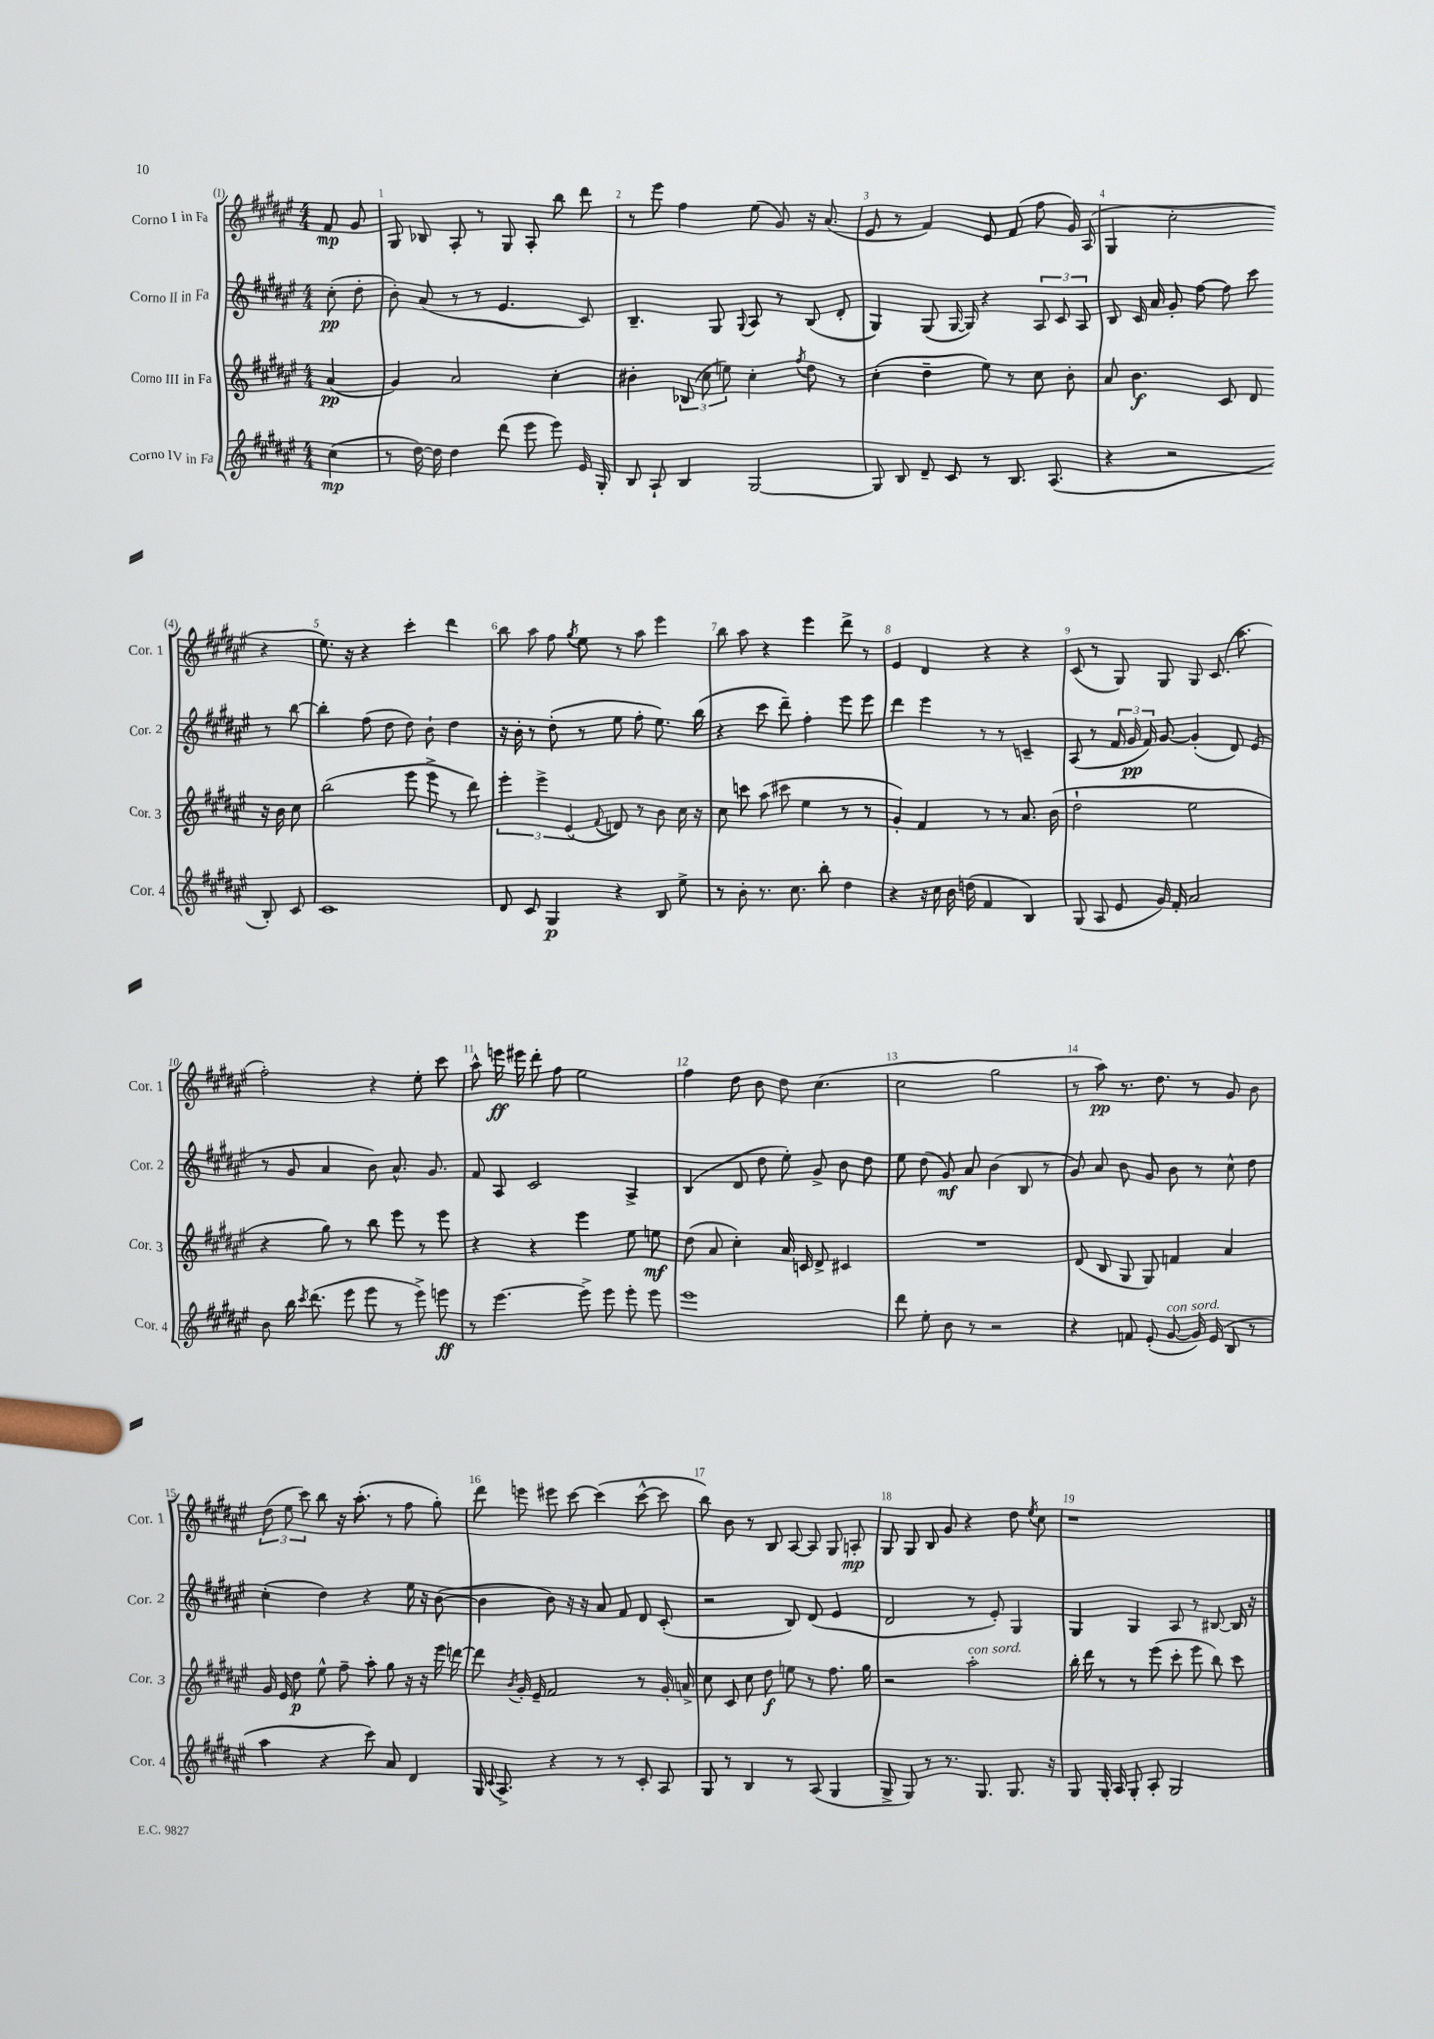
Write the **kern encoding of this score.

**kern	**kern	**kern	**kern
*staff4	*staff3	*staff2	*staff1
*clefG2	*clefG2	*clefG2	*clefG2
*k[f#c#g#d#a#e#]	*k[f#c#g#d#a#e#]	*k[f#c#g#d#a#e#]	*k[f#c#g#d#a#e#]
*M4/4	*M4/4	*M4/4	*M4/4
(4cc#\	(4a#/	(8cc#'\	8f#/
.	.	8dd#'\	8g#/
=	=	=	=
8r	4g#/)	8b'\)	8G#/
[16dd#\)	.	(8a#/	8B-/
16dd#\]	.	.	.
4dd#\	2a#/	8r	8A#'/
.	.	8r	8r
(8ddd#\	.	4.e#/	8G#/
8eee#\	.	.	8A#'/
8eee#\)	4cc#'\	.	8bb\
16e#/	.	8c#/)	8ddd#\
16G#'/	.	.	.
=	=	=	=
8B/	4b#'\	4.B~/	8r
8A#`/	.	.	8eee#\
4B/	(12B-/	.	4ff#\
.	12cc#\	.	.
.	.	8G#/	.
.	12ee\)	.	.
.	.	8qqG#/	.
[2G#/	4cc#'\	8A#/	(8ee#\
.	.	8r	8g#/)
.	8qff#/	.	.
.	8dd#\	(8B/	16r
.	.	.	(8.a#/
.	8r	8d#'/	.
=	=	=	=
8G#/]	(4cc#'\	4G#/)	8e#/
8B/	.	.	8r
8d#~/	4dd#~\	(8G#/	4f#/)
8c#/	.	[16G#/	.
.	.	16G#/])	.
8r	8ee#\)	4r	8e#/
8.B/	8r	.	(8f#/
.	8cc#\	12A#/	8ff#\
(8.A#/	.	.	.
.	.	12c#/	.
.	8b'\	.	16g#/)
.	.	12A#/	.
.	.	.	(16A#/
=	=	=	=
4r	8a#/	8B/	4G#/
.	4.b\	16c#/	.
.	.	16a#/	.
2r	.	8g#'/	2cc#'\
.	.	[8ff#\	.
.	8c#/	8ff#\]	.
.	8d#/	8ccc#\	.
8B'/)	16r	8r	4r
.	16b\	.	.
8c#/	8cc#\	[8bb\	.
=	=	=	=
1c#	(2bb\	4bb'\]	8.ee#\)
.	.	.	16r
.	.	(8ff#\	4r
.	.	8dd#\	.
.	8eee#\	8dd#\)	4ccc#'\
.	8eee#^\	8b`\	.
.	8r	4dd#\	4ddd#\
.	8ddd#\)	.	.
=	=	=	=
8d#/	6eee#'\	16r	8bb\
.	.	16b'\	.
8c#/	.	8r	8aa#\
.	6eee#^\	.	.
4G#/	.	(8dd#'\	8ff#\
.	(6e#/	.	.
.	.	.	8qgg#/
.	.	8r	8ee#\
.	8qqf#/	.	.
4r	8d/)	8ee#\	8r
.	8r	8ff#'\	8aa#\
8B/	8b\	8.ee#\)	4eee#\
8ee#^\	16cc#\	.	.
.	16r	(16bb\	.
=	=	=	=
8r	8cc#\	4r	8bb\
8b'\	8ccc\	.	8aa#\
8.r	(8aa#\	8ccc#\	4r
.	8ccc#\	8ddd#~\)	.
8.cc#\	.	.	.
.	4ee#\	4ff#'\	4eee#\
8bb'\	.	.	.
4dd#\	8r	8eee#\	8ddd#^\
.	8r	8eee#\	8r
=	=	=	=
4r	4g#'/)	4ddd#\	4e#/
16r	4f#/	4eee#\	4d#/
16cc#\	.	.	.
16b\	.	.	.
(16dd\	.	.	.
4f#/	8r	8r	4r
.	8r	8r	.
4B/)	8.a#/	4c~/	4r
.	(16b\	.	.
=	=	=	=
(8G#/	2dd#`\	(8A#/	(8c#/
8A#/	.	8r	8r
8e#/	.	24f#/	8G#/)
.	.	24g#/	.
.	.	24f#/)	.
16g#/)	.	[8g#/	8G#/
16f#'/	.	.	.
2a#/	2ee#\	(4g#'/]	8G#/
.	.	.	(8.c#/
.	.	8d#/)	.
.	.	.	8.aa#\
.	.	(8e#/	.
=	=	=	=
8b\	4r	8r	2ff#'\)
16bb\	.	8g#/	.
8qccc#/	.	.	.
(8.ddd#\	.	.	.
.	8gg#\)	4a#/	.
8eee#\	8r	.	.
8eee#\	8bb\	8b\)	4r
8r	8eee#\	8.a#^^/	.
8eee#^\)	8r	.	8ee#'\
.	.	8.g#/	.
8eee\	8eee#\	.	8ccc#\
=	=	=	=
8r	4r	8f#/	8aa#^^\
[4.eee#\	.	8A#/	16eee\
.	.	.	16eee#\
.	4r	2c#/	8ddd#'\
.	.	.	8ff#\
8eee#^\]	4eee#\	.	2ee#\
8eee#\	.	.	.
8eee#'\	8ee#\	4A#^/	.
8eee#\	8ee\	.	.
=	=	=	=
1eee#	(8dd#\	(4B/	4ff#\
.	8a#/	.	.
.	4cc#'\)	8d#/	8dd#\
.	.	8dd#\	8b\
.	16a#/	8ee#'\)	8dd#\
.	16c/	.	.
.	8d#^/	8g#^/	(4.cc#\
.	4c#/	8b\	.
.	.	8dd#\	.
=	=	=	=
8ddd#\	1r	8ee#\	2cc#\
8ee#'\	.	(8dd#\	.
8b\	.	8g#/)	.
8r	.	8a#/	.
2r	.	(4b\	2gg#\
.	.	8B/	.
.	.	8r	.
=	=	=	=
4r	(8d#/	8g#/)	8r
.	8B/	8a#/	8aa#\)
8f/	8G#/	8b\	8.r
(8e#'/	8G#/)	8g#/	.
.	.	.	8.dd#\
[8g#/	4f/	8b\	.
16g#/])	.	8r	8r
(16e#/	.	.	.
8B/	4a#/	8cc#^^\	8g#/
8r	.	8dd#\	8b\
=	=	=	=
4aa#\	16g#/	(4cc#'\	(12dd#\
.	16e#/	.	.
.	.	.	12ee#\
.	8dd#\	.	.
.	.	.	12ccc#\)
4r	8ee#^^\	4dd#\)	8bb\
.	8ff#~\	.	16r
.	.	.	(8.aa#'\
8ccc#\)	8aa#'\	4r	.
8a#/	8gg#\	.	8r
4d#/	16r	16ee#\	8ff#\
.	16r	16r	.
.	16eee#\	([8b\	8gg#'\)
.	[16ddd\	.	.
=	=	=	=
16G#/	8ddd\]	4b\]	8ddd#\
8qqc#/	.	.	.
8.A#^/	.	.	.
.	8qb/	.	.
.	16g#'/	.	8eee\
.	16e#~/	.	.
4r	2f#/	8b\)	8eee#\
.	.	16r	[8ccc#\
.	.	16r	.
8r	.	8a#/	(4ccc#\]
8r	.	8f#/	.
8c#'/	8r	8d#/	[8ccc#^^\
8A#/	16g#'/	(8c#'/	8ccc#\]
.	16a^/	.	.
=	=	=	=
8G#/	8cc#\	2r	8bb\)
8r	8c#/	.	8b\
4B/	8cc#\	.	8r
.	8dd#\	.	8B/
8r	8ee\	8B/)	[8A#/
(8A#/	8r	(8d#/	8A#/]
4G#/	8.ff#\	4e#/	8G#/
.	.	.	8A'/
.	16gg#\	.	.
=	=	=	=
8G#^/	2r	2d#/	8G#/
8G#/)	.	.	8G#/
8r	.	.	8B/
8.r	.	.	8g#/
.	2aa#'\	8r	4r
8.G#/	.	.	.
.	.	8e#'/)	.
8.G#/	.	4G#/	8dd#\
.	.	.	8qee#/
.	.	.	8cc#\
16r	.	.	.
=	=	=	=
8G#/	16bb'\	4G#/	1r
.	16ddd#\	.	.
16G#'/	8r	.	.
16A#/	.	.	.
8G#'/	8r	4G#/	.
8A#'/	(8eee#\	.	.
2G#/	8ccc#'\	8A#/	.
.	8eee#\	8r	.
.	8bb\)	[8B#/	.
.	8ccc#\	16B#/]	.
.	.	16r	.
==	==	==	==
*-	*-	*-	*-
